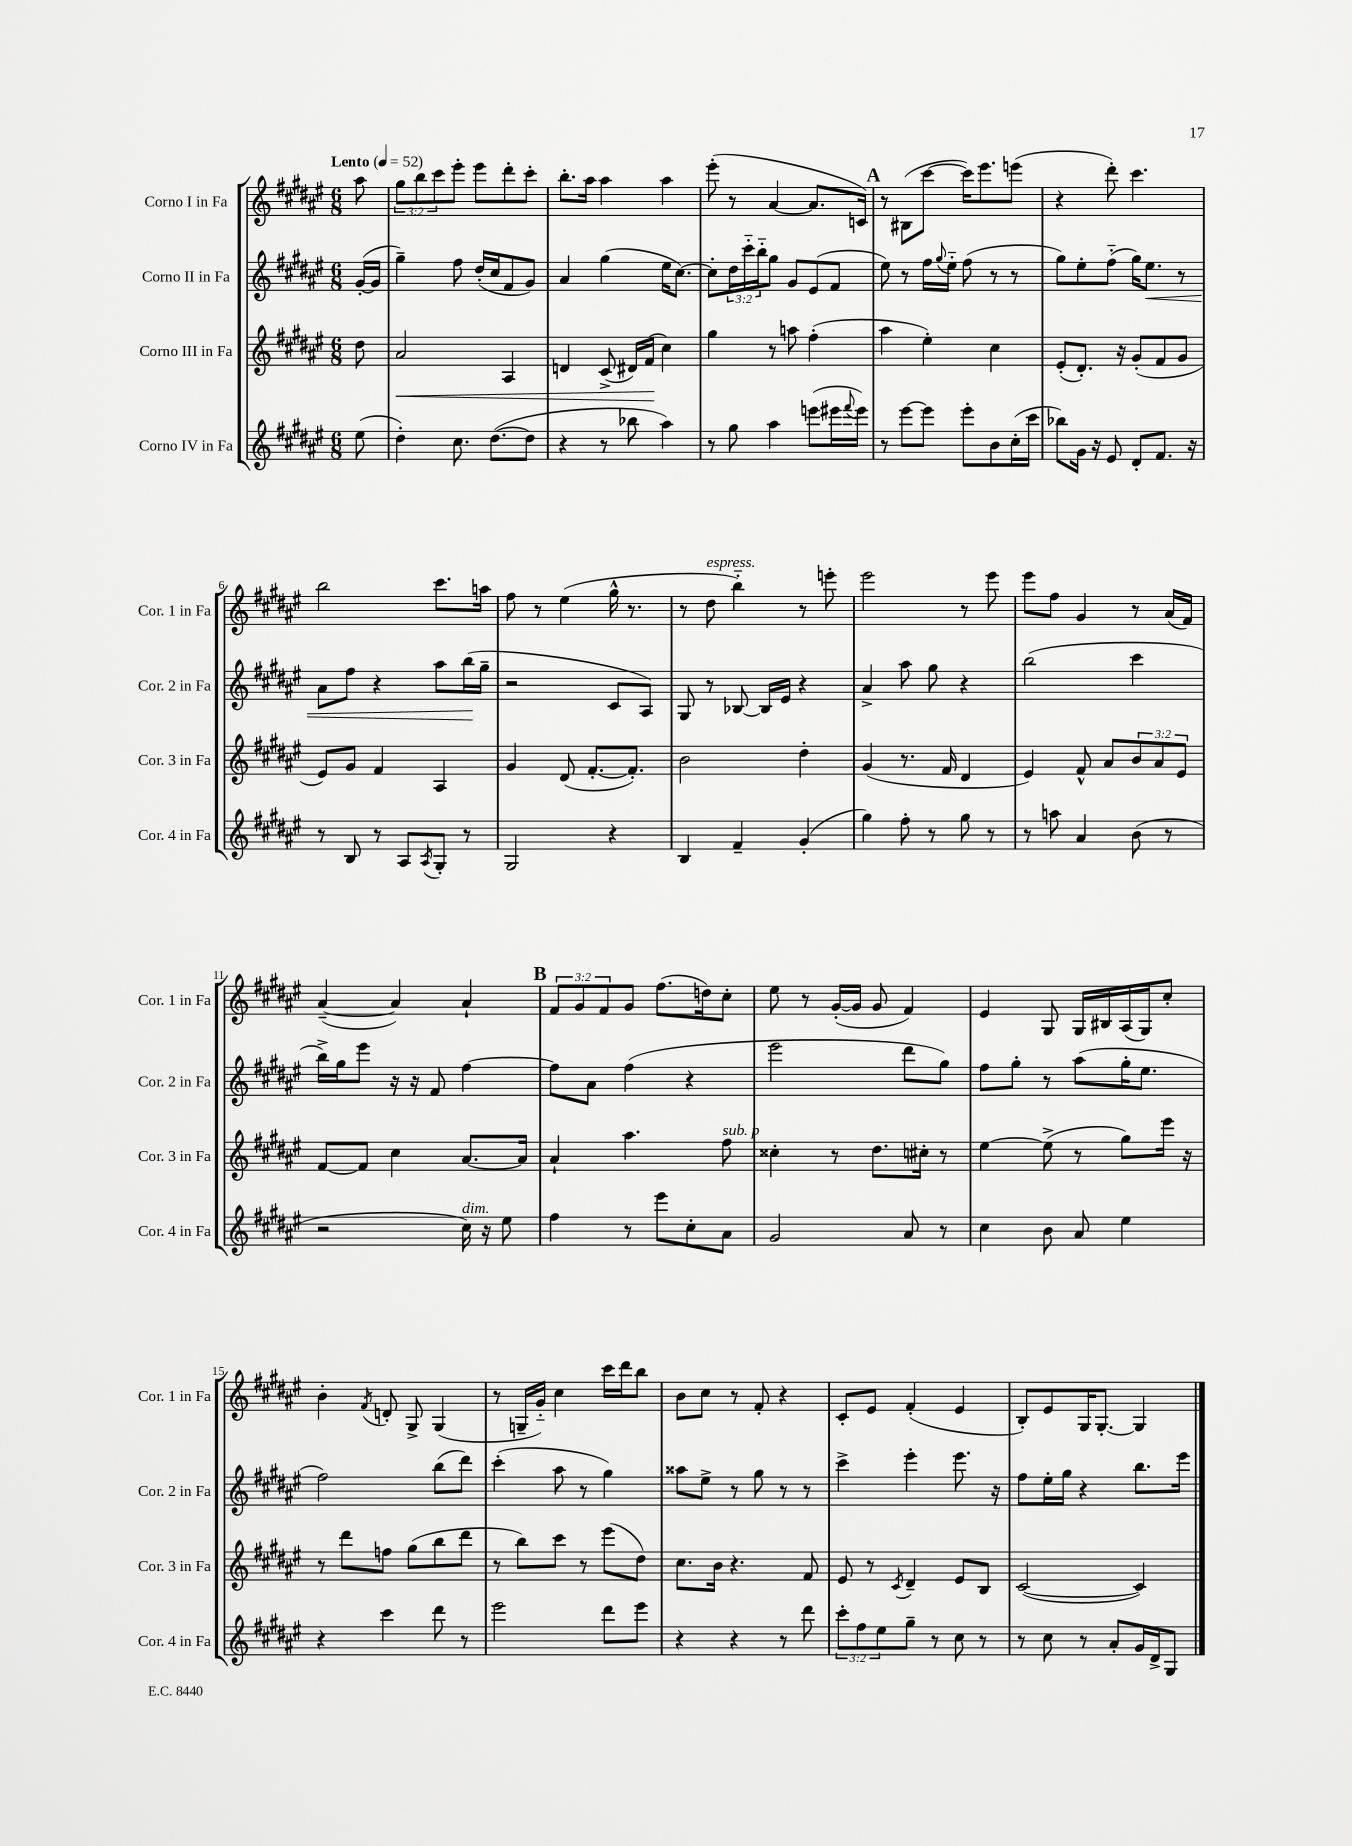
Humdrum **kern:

**kern	**kern	**dynam	**kern	**dynam	**kern
*part4	*part3	*part3	*part2	*part2	*part1
*staff4	*staff3	*staff3	*staff2	*staff2	*staff1
*I"Corno IV in Fa	*I"Corno III in Fa	*	*I"Corno II in Fa	*	*I"Corno I in Fa
*I'Cor. 4 in Fa	*I'Cor. 3 in Fa	*	*I'Cor. 2 in Fa	*	*I'Cor. 1 in Fa
*clefG2	*clefG2	*	*clefG2	*	*clefG2
*k[f#c#g#d#a#e#]	*k[f#c#g#d#a#e#]	*	*k[f#c#g#d#a#e#]	*	*k[f#c#g#d#a#e#]
*M6/8	*M6/8	*	*M6/8	*	*M6/8
*MM52	*MM52	*	*MM52	*	*MM52
=	=	=	=	=	=
!	!	!	!	!	!LO:TX:a:B:t=Lento
(8ee#\	8dd#\	.	([16g#'/LL	.	8aa#\
.	.	.	16g#/JJ]	.	.
=1	=1	=1	=1	=1	=1
!	!	!LO:HP:b	!	!	!
4dd#'\)	2a#/	<	4gg#~\)	.	12gg#\L
.	.	.	.	.	12bb\
.	.	.	.	.	12ccc#\
8.cc#\	.	.	8ff#\	.	8eee#'\J
.	.	.	(16dd#'/LL	.	8eee#\L
([8.dd#\L	.	.	16cc#/J	.	.
.	4A#/	.	8f#/	.	8ddd#'\
8dd#\J]	.	.	8g#/J)	.	8ccc#'\J
=2	=2	=2	=2	=2	=2
4r	4dn/	.	4a#/	.	8.bb'\L
.	.	.	.	.	16aa#\Jk
8r	(8c#^/	.	(4gg#\	.	4aa#\
8bb-X\	16d#X/LL)	.	.	.	.
.	(16f#/JJ	.	.	.	.
4aa#\)	4cc#\)	[	16ee#\KL	.	4aa#\
.	.	.	[8.cc#\J)	.	.
=3	=3	=3	=3	=3	=3
8r	4gg#\	.	8cc#'\L]	.	(8eee#'\
8gg#\	.	.	24dd#\L	.	8r
.	.	.	24ccc#\	.	.
.	.	.	24bb\J	.	.
4aa#\	8r	.	8gg#\J	.	[4a#/
.	8aan\	.	8g#/L	.	.
(8eeen\L	(4ff#'\	.	(8e#/	.	8.a#/L]
16eee#X\L	.	.	8f#/J	.	.
8qqfff#/	.	.	.	.	.
16eee#\JJ)	.	.	.	.	16cn/Jk)
!!LO:REH:place=s1:t=A
=4	=4	=4	=4	=4	=4
8r	4aa#\	.	8ee#\)	.	8r
[8eee#\L	.	.	8r	.	(8B#X\L
8eee#\J]	4ee#'\)	.	16ff#\LL	.	[8ccc#\J
.	.	.	8qqgg#/	.	.
.	.	.	16ee#\JJ	.	.
8eee#'\L	.	.	(8ff#\	.	16ccc#\KL])
.	.	.	.	.	8.eee#\
8b\	4cc#\	.	8r	.	.
(16cc#'\L	.	.	8r	.	(8eeen\J
16ccc#\JJ	.	.	.	.	.
=5	=5	=5	=5	=5	=5
8bb-X\L)	(8e#'/L	.	8gg#\L)	.	4r
16g#\Jk	8.d#'/J)	.	8ee#'\	.	.
16r	.	.	.	.	.
8e#/	.	.	(8ff#\J	.	8ddd#'\)
.	16r	.	.	.	.
8d#'/L	(8g#'/L	.	16gg#\KL)	.	4.ccc#\
!	!	!	!	!LO:HP:b	!
.	.	.	8.ee#\J	<	.
8.f#/J	8f#/	.	.	.	.
.	8g#/J	.	8r	.	.
16r	.	.	.	.	.
!!LO:LB:g=z
=6	=6	=6	=6	=6	=6
8r	8e#/L)	.	8a#\L	.	2bb\
8B/	8g#/J	.	8ff#\J	.	.
8r	4f#/	.	4r	.	.
8A#/L	.	.	.	.	.
8qA#/	.	.	.	.	.
8G#'/J	4A#/	.	8aa#\L	.	8.ccc#\L
8r	.	.	(16bb\L	.	.
.	.	.	16gg#~\JJ	[	16aan\Jk
=7	=7	=7	=7	=7	=7
2G#/	4g#/	.	2r	.	8ff#\
.	.	.	.	.	8r
.	(8d#/	.	.	.	(4ee#\
.	[8.f#'/L	.	.	.	.
4r	.	.	8c#/L	.	16gg#^^\
.	8.f#'/J])	.	.	.	8.r
.	.	.	8A#/J)	.	.
=8	=8	=8	=8	=8	=8
4B/	2b\	.	8G#/	.	8r
!	!	!	!	!	!LO:TX:a:i:t=espress.
.	.	.	8r	.	8dd#\
4f#~/	.	.	[8B-X/	.	4bb\)
.	.	.	16B-/LL]	.	.
.	.	.	16e#/JJ	.	.
(4g#'/	4dd#'\	.	4r	.	8r
.	.	.	.	.	8eeen'\
=9	=9	=9	=9	=9	=9
4gg#\)	(4g#/	.	4a#^/	.	2eee#\
8ff#'\	8.r	.	8aa#\	.	.
8r	.	.	8gg#\	.	.
.	16f#/	.	.	.	.
8gg#\	4d#/	.	4r	.	8r
8r	.	.	.	.	8eee#\
=10	=10	=10	=10	=10	=10
8r	4e#/)	.	(2bb\	.	8eee#\L
8aan\	.	.	.	.	8ff#\J
4a#/	8f#^^/	.	.	.	4g#/
.	8a#/L	.	.	.	.
(8b\	12b/	.	4ccc#\	.	8r
.	12a#/	.	.	.	.
8r	.	.	.	.	(16a#/LL
.	12e#/J	.	.	.	.
.	.	.	.	.	16f#/JJ)
!!LO:LB:g=z
=11	=11	=11	=11	=11	=11
2r	[8f#/L	.	16bb^\LL)	.	([4a#~/
.	.	.	16gg#\J	.	.
.	8f#/J]	.	8eee#\J	.	.
.	4cc#\	.	16r	.	4a#/])
.	.	.	16r	.	.
.	.	.	8f#/	.	.
!LO:TX:a:i:t=dim.	!	!	!	!	!
16cc#\)	[8.a#/L	.	[4ff#\	.	4a#`/
16r	.	.	.	.	.
8ee#\	.	.	.	.	.
.	16a#/Jk]	.	.	.	.
!!LO:REH:place=s1:t=B
=12	=12	=12	=12	=12	=12
4ff#\	4a#`/	.	8ff#\L]	.	12f#/L
.	.	.	.	.	12g#/
.	.	.	8a#\J	.	.
.	.	.	.	.	12f#/
8r	4.aa#\	.	(4ff#\	.	8g#/J
8eee#\L	.	.	.	.	(8.ff#\L
8cc#'\	.	.	4r	.	.
.	.	.	.	.	16ddn\k)
!	!LO:TX:a:i:t=sub. p	!	!	!	!
8a#\J	8ff#\	.	.	.	8cc#'\J
=13	=13	=13	=13	=13	=13
2g#/	4cc##X'\	.	2eee#\	.	8ee#\
.	.	.	.	.	8r
.	8r	.	.	.	([16g#'/LL
.	.	.	.	.	16g#/JJ]
.	8.dd#\L	.	.	.	8g#/
8a#/	.	.	8ddd#\L	.	4f#/)
.	16cc#X'\Jk	.	.	.	.
8r	8r	.	8gg#\J)	.	.
=14	=14	=14	=14	=14	=14
4cc#\	[4ee#\	.	8ff#\L	.	4e#/
.	.	.	8gg#'\J	.	.
8b\	(8ee#^\]	.	8r	.	8G#/
8a#/	8r	.	(8aa#\L	.	16G#/LL
.	.	.	.	.	16B#X/
4ee#\	8gg#\L)	.	16gg#'\K	.	(16A#/
.	.	.	8.ee#\J	.	16G#/J)
.	16eee#\Jk	.	.	.	8cc#'/J
.	16r	.	.	.	.
!!LO:LB:g=z
=15	=15	=15	=15	=15	=15
4r	8r	.	2ff#\)	.	4b'\
.	8ddd#\L	.	.	.	.
.	.	.	.	.	8qf#/
4ccc#\	8ffn\J	.	.	.	8dn'/
.	(8gg#\L	.	.	.	8G#^/
8ddd#\	8bb\	.	(8bb\L	.	(4G#/
8r	8ddd#\J	.	8ddd#\J)	.	.
=16	=16	=16	=16	=16	=16
2eee#\	8r	.	(4ccc#'\	.	8r
.	8bb\L)	.	.	.	16Gn~/LL
.	.	.	.	.	16g#/JJ)
.	8ccc#\J	.	8aa#\	.	4cc#\
.	8r	.	8r	.	.
8ddd#\L	(8eee#\L	.	4gg#\)	.	16ccc#\LL
.	.	.	.	.	16ddd#\J
8eee#\J	8dd#\J)	.	.	.	8bb\J
=17	=17	=17	=17	=17	=17
4r	8.cc#\L	.	8aa##X\L	.	8b\L
.	.	.	8ee#^\J	.	8cc#\J
.	16b\Jk	.	.	.	.
4r	4.r	.	8r	.	8r
.	.	.	8gg#\	.	8f#'/
8r	.	.	8r	.	4r
8ddd#\	8f#/	.	8r	.	.
=18	=18	=18	=18	=18	=18
12ccc#'\L	8e#/	.	4ccc#^\	.	8c#'/L
12ff#\	.	.	.	.	.
.	8r	.	.	.	8e#/J
12ee#\	.	.	.	.	.
.	8qc#/	.	.	.	.
8gg#~\J	4d#~/	.	4eee#'\	.	(4f#'/
8r	.	.	.	.	.
8cc#\	8e#/L	.	8.eee#\	.	4e#/
8r	8B/J	.	.	.	.
.	.	.	16r	.	.
=19	=19	=19	=19	=19	=19
8r	([2c#/	.	8ff#\L	.	8B'/L)
8cc#\	.	.	16ee#'\L	.	8e#/
.	.	.	16gg#\JJ	.	.
8r	.	.	4r	.	16G#/K
.	.	.	.	.	[8.G#'/J
8a#'/L	.	.	.	.	.
16g#/L	4c#/])	.	8.bb\L	.	4G#/]
16d#^/J	.	.	.	.	.
8G#/J	.	.	.	.	.
.	.	.	16eee#\Jk	.	.
==	==	==	==	==	==
*-	*-	*-	*-	*-	*-
